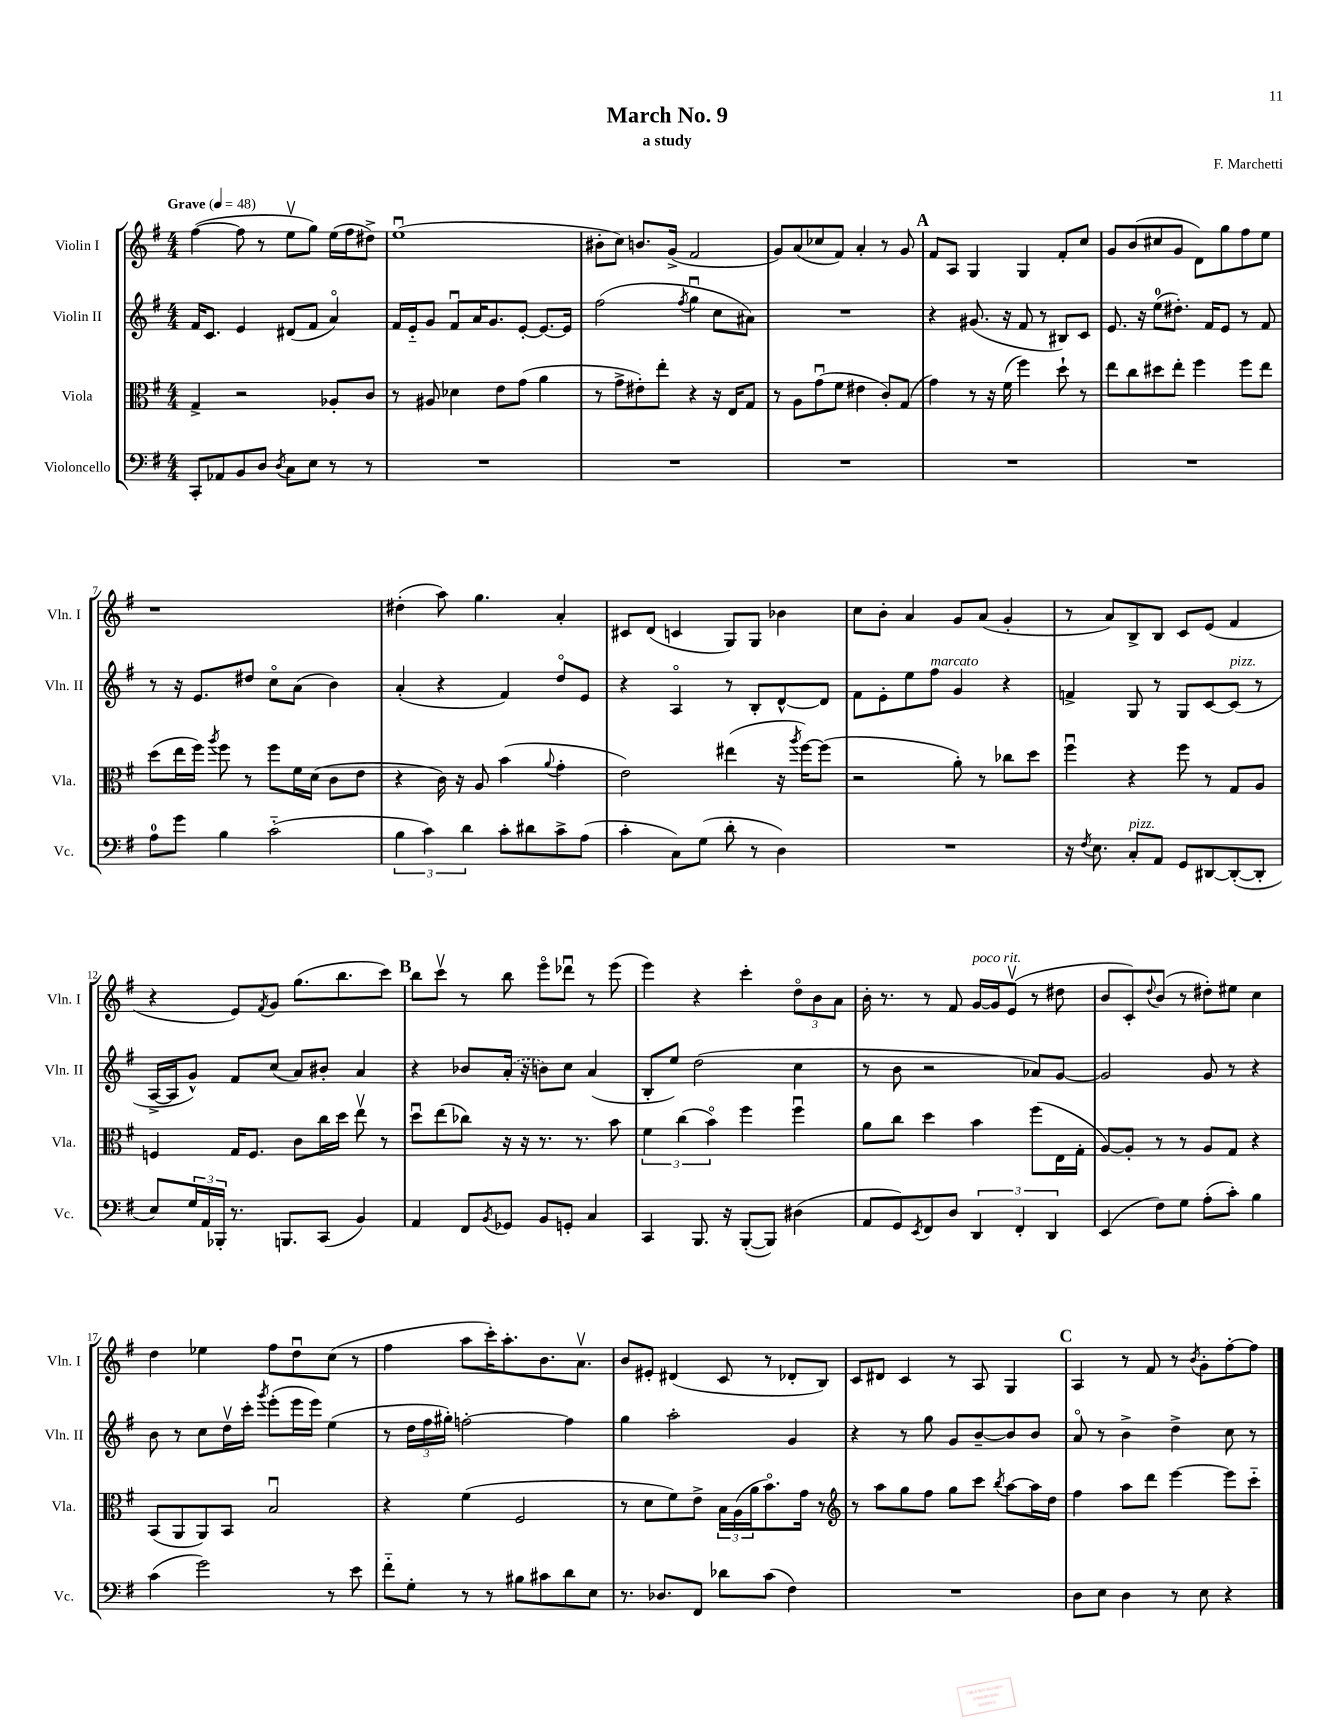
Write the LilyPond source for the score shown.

\header { title = "March No. 9" composer = "F. Marchetti" subtitle = "a study" }
<<
\new StaffGroup <<
\new Staff = "s0" \with { instrumentName = "Violin I" shortInstrumentName = "Vln. I" } {
    \clef treble \key g \major \numericTimeSignature \time 4/4 \tempo "Grave" 4 = 48
    fis''4~( fis''8 r8 e''8\upbow g''8) e''16( fis''16 dis''8->) |
    e''1\downbow( |
    bis'8-. c''8) b'8. g'16->( fis'2 |
    g'8) a'8( ces''8 fis'8) a'4-. r8 g'8 |
    \mark \markup { \bold "A" } fis'8 a8 g4 g4 fis'8-. c''8 |
    g'8 b'8( cis''8 g'8 d'8) g''8 fis''8 e''8 |
    r1 |
    dis''4-.( a''8) g''4. a'4-. |
    cis'8 d'8( c'4 g8) g8 bes'4 |
    c''8 b'8-. a'4 g'8 a'8( g'4-. |
    r8 a'8) b8-> b8 c'8 e'8( fis'4 |
    r4 e'8) \acciaccatura { fis'8 } g'8 g''8.( b''8. c'''8) |
    \mark \markup { \bold "B" } b''8 c'''8\upbow r8 b''8 e'''8\flageolet des'''8\downbow r8 e'''8( |
    e'''4) r4 c'''4-. \tuplet 3/2 { d''8\flageolet b'8 a'8 } |
    b'16-. r8. r8 fis'8 g'16~^\markup { \italic "poco rit." } g'16 e'8\upbow( r8 dis''8 |
    b'8 c'8-.) \appoggiatura { d''8 } b'8( r8 dis''8-.) eis''8 c''4 |
    d''4 ees''4 fis''8 d''8\downbow c''8( r8 |
    fis''4 a''8 c'''16-.) a''8.-. b'8. a'8.\upbow |
    b'8 eis'8-. dis'4( c'8 r8 des'8-. b8) |
    c'8 dis'8 c'4 r8 a8 g4 |
    \mark \markup { \bold "C" } a4 r8 fis'8 r8 \acciaccatura { b'8 } g'8-. fis''8~-. fis''8 \bar "|." |
}
\new Staff = "s1" \with { instrumentName = "Violin II" shortInstrumentName = "Vln. II" } {
    \clef treble \key g \major \numericTimeSignature \time 4/4
    fis'16 c'8. e'4 dis'8( fis'8 a'4\flageolet) |
    fis'16 e'16-_ g'8 fis'8\downbow a'16 g'8. e'8~-. e'8.~ e'16 |
    fis''2( \acciaccatura { fis''8 } g''4\downbow c''8 ais'8) |
    R1 |
    \mark \markup { \bold "A" } r4 gis'8.( r16 fis'8 r8 bis8) c'8 |
    e'8. r16 e''8-0( dis''8.-.) fis'16 e'8 r8 fis'8 |
    r8 r16 e'8. dis''8 c''8\flageolet a'8( b'4) |
    a'4-.( r4 fis'4) d''8\flageolet e'8 |
    r4 a4\flageolet r8 b8-. d'8~-^ d'8 |
    fis'8 e'8-. e''8 fis''8^\markup { \italic "marcato" } g'4 r4 |
    f'4-> g8 r8 g8 c'8~ c'8^\markup { \italic "pizz." }( r8 |
    a16~-> a16 g'8-^) fis'8 c''8( a'8) bis'8-. a'4 |
    \mark \markup { \bold "B" } r4 bes'8 \once \slurDashed a'16-.( r16 b'8) c''8 a'4( |
    b8-. e''8) d''2( c''4 |
    r8 b'8 r2 aes'8) g'8~ |
    g'2 g'8 r8 r4 |
    b'8 r8 c''8 d''16\upbow c'''16-. \acciaccatura { g'''8 } e'''8-.( e'''16 e'''16) e''4( |
    r8 \tuplet 3/2 { d''16 fis''16 gis''16-.) } f''2~-. f''4 |
    g''4 a''2-. g'4 |
    r4 r8 g''8 g'8 b'8~-- b'8 b'8 |
    \mark \markup { \bold "C" } a'8\flageolet r8 b'4-> d''4-> c''8 r8 \bar "|." |
}
\new Staff = "s2" \with { instrumentName = "Viola" shortInstrumentName = "Vla." } {
    \clef alto \key g \major \numericTimeSignature \time 4/4
    g4-> r2 aes8-. c'8 |
    r8 ais8 des'4 e'8 g'8( a'4 |
    r8 g'8-> eis'8-.) e''8-. r4 r16 e16 g8 |
    r8 a8 g'8\downbow( fis'8 eis'4 c'8-.) g8( |
    \mark \markup { \bold "A" } g'4) r8 r16 fis'16( fis''4) d''8-! r8 |
    e''8 c''8 dis''8 e''8-. fis''4 fis''8 e''8 |
    d''8( e''16 fis''16) \acciaccatura { a''8 } fis''8 r8 fis''8 fis'16 d'16( c'8 e'8 |
    r4 c'16) r16 a8 b'4( \appoggiatura { a'8 } g'4-. |
    e'2) eis''4( r16 \acciaccatura { a''8 } fis''16~) fis''8( |
    r2 a'8-.) r8 ces''8 d''8 |
    fis''4\downbow r4 fis''8 r8 g8 a8 |
    f4 g16 f8. c'8 c''16 d''16 e''8\upbow r8 |
    \mark \markup { \bold "B" } d''8\downbow e''8( ces''8) r16 r16 r8. r8. b'8 |
    \tuplet 3/2 { fis'4 c''4( b'4\flageolet) } fis''4 fis''4\downbow |
    a'8 c''8 d''4 b'4 fis''8( e16 g16-. |
    a8~) a8-. r8 r8 a8 g8 r4 |
    b,8( a,8 a,8) b,8 b2\downbow |
    r4 fis'4( fis2 |
    r8 d'8 fis'8) e'8-> \tuplet 3/2 { b16 a16( a'16 } b'8.\flageolet) g'16 r8 |
    \clef treble r8 a''8 g''8 fis''8 g''8 c'''8 \acciaccatura { b''8 } a''8~ a''16 d''16 |
    \mark \markup { \bold "C" } fis''4 a''8 d'''8 e'''4~ e'''8 c'''8-_ \bar "|." |
}
\new Staff = "s3" \with { instrumentName = "Violoncello" shortInstrumentName = "Vc." } {
    \clef bass \key g \major \numericTimeSignature \time 4/4
    c,8-. aes,8 b,8 d8 \acciaccatura { d8 } c8 e8 r8 r8 |
    R1 |
    R1 |
    R1 |
    \mark \markup { \bold "A" } R1 |
    R1 |
    a8-0 g'8 b4 c'2-_( |
    \tuplet 3/2 { b4 c'4) d'4 } c'8-. dis'8 c'8-> a8( |
    c'4-. c8) g8( d'8-. r8 d4) |
    R1 |
    r16 \acciaccatura { fis8 } e8. c8-.^\markup { \italic "pizz." } a,8 g,8 dis,8~ dis,8~-.( dis,8-. |
    e8) \tuplet 3/2 { g16 a,16 bes,,16-. } r8. b,,8. c,8( b,4) |
    \mark \markup { \bold "B" } a,4 fis,8 \acciaccatura { b,8 } ges,8 b,8 g,8-. c4 |
    c,4 b,,8. r16 b,,8~-.( b,,8) dis4( |
    a,8 g,8) \acciaccatura { e,8 } fis,8 d8 \tuplet 3/2 { d,4 fis,4-. d,4 } |
    e,4( fis8) g8 a8-.( c'8-.) b4 |
    c'4( g'2) r8 e'8 |
    fis'8-_ g8-. r8 r8 bis8 cis'8 d'8 e8 |
    r8. des8. fis,8 des'8 c'8( fis4) |
    R1 |
    \mark \markup { \bold "C" } d8 e8 d4 r8 e8 r4 \bar "|." |
}
>>
>>
